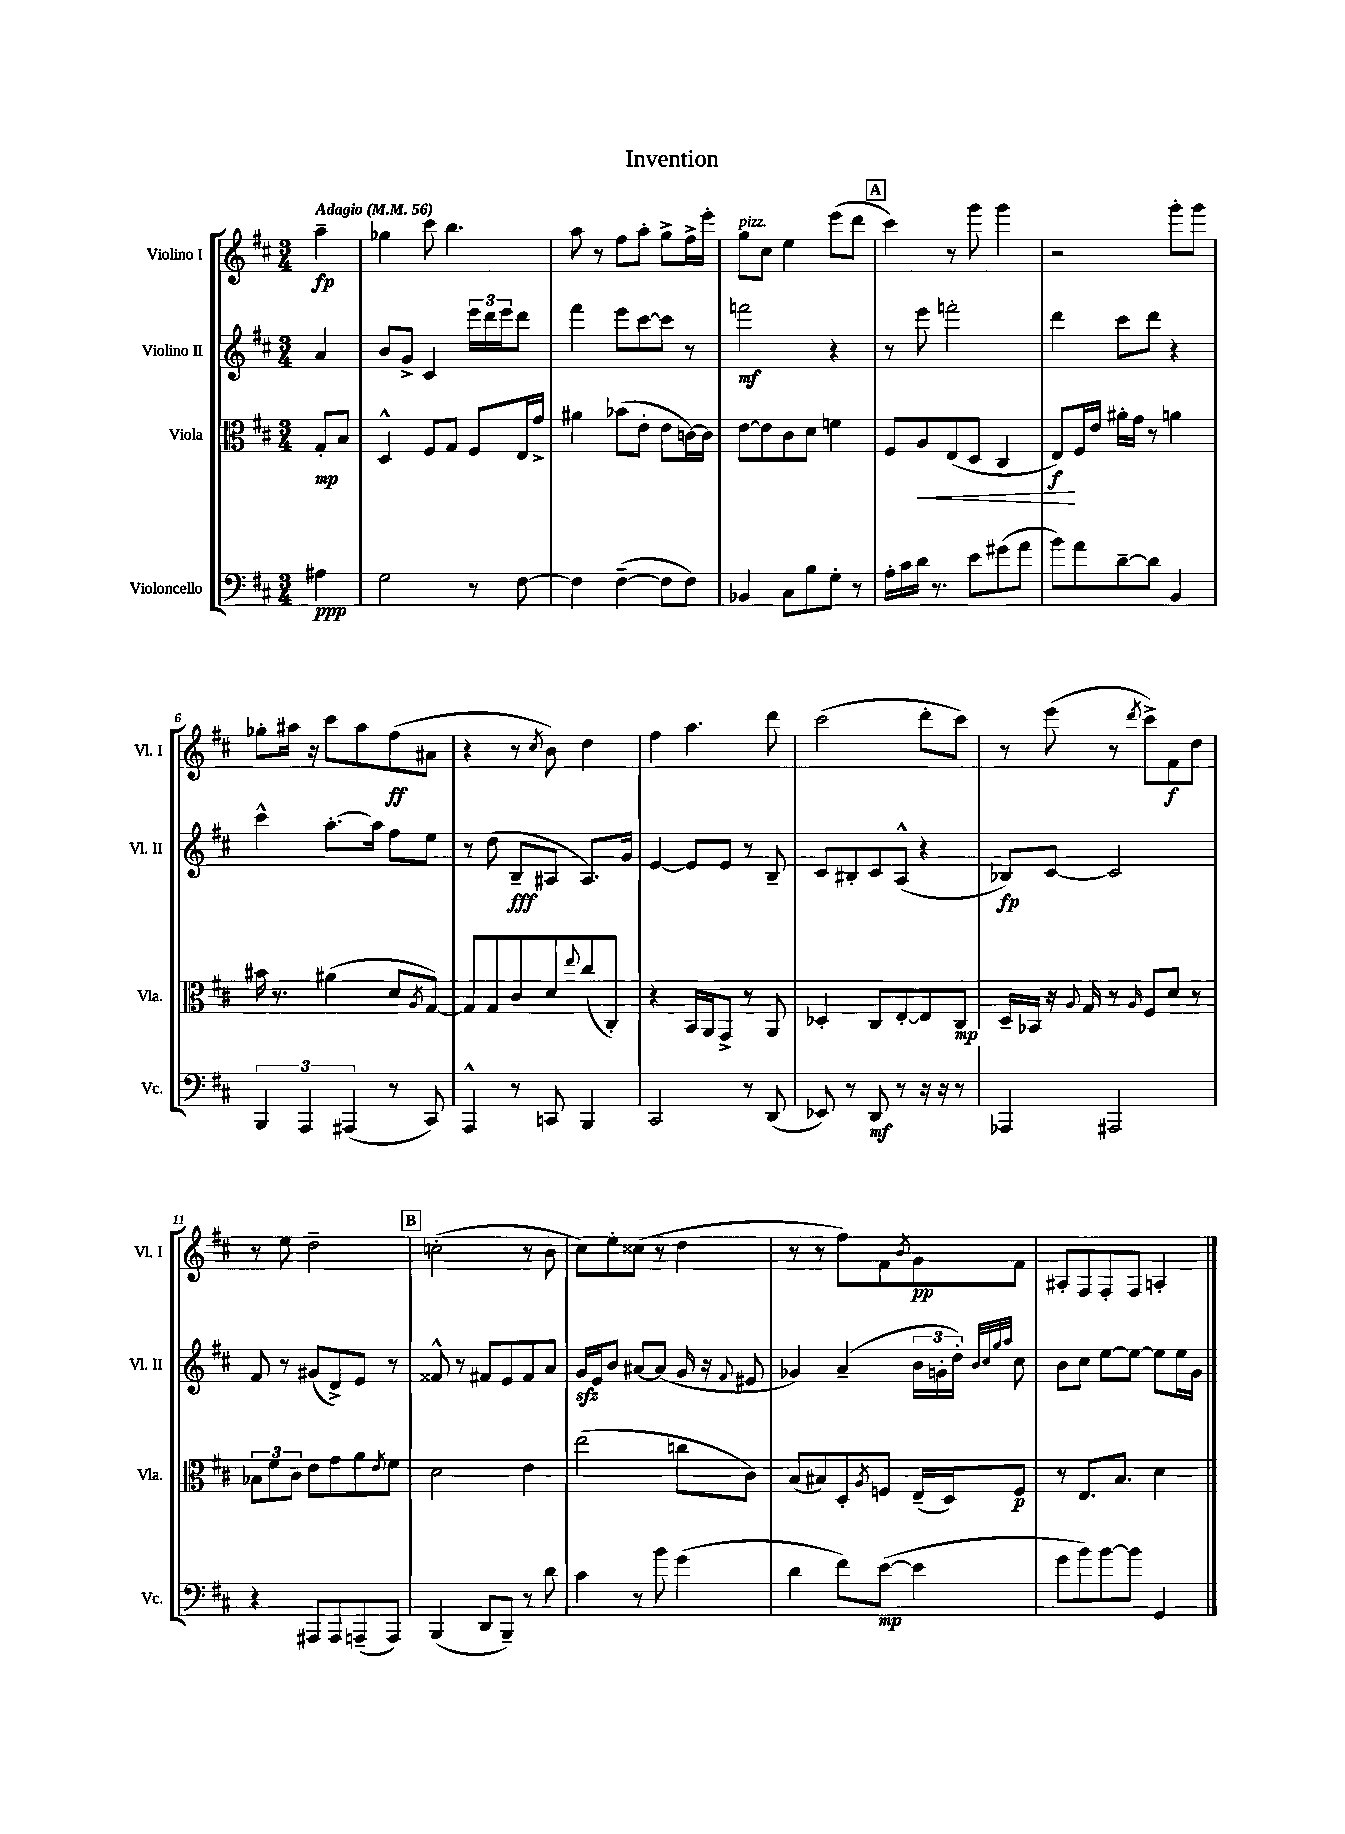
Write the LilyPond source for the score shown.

\header { title = "Invention" }
<<
\new StaffGroup <<
\new Staff = "s0" \with { instrumentName = "Violino I" shortInstrumentName = "Vl. I" } {
    \clef treble \key d \major \numericTimeSignature \time 3/4 \partial 4 \tempo "Adagio" 4 = 56
    a''4--\fp |
    ges''4 cis'''8 b''4. |
    a''8 r8 fis''8 a''8-. g''8-> fis''16-> e'''16-. |
    g''8^\markup { \italic "pizz." } cis''8 e''4 e'''8( d'''8 |
    \mark \markup { \box "A" } cis'''4) r8 g'''8 g'''4 |
    r2 g'''8-. g'''8 |
    ges''8-. ais''16 r16 cis'''8 ais''8 fis''8\ff( ais'8 |
    r4 r8 \acciaccatura { cis''8 } b'8) d''4 |
    fis''4 a''4. d'''8 |
    cis'''2( d'''8-. cis'''8) |
    r8 e'''8( r8 \acciaccatura { d'''8 } cis'''8->) fis'8\f d''8 |
    r8 e''8 d''2-- |
    \mark \markup { \box "B" } c''2-.( r8 b'8 |
    cis''8) e''8-. cisis''8( r8 d''4 |
    r8 r8 fis''8) fis'8 \acciaccatura { b'8 } g'8\pp fis'8 |
    ais8-. fis8 fis8-. fis8 a4-. \bar "|." |
}
\new Staff = "s1" \with { instrumentName = "Violino II" shortInstrumentName = "Vl. II" } {
    \clef treble \key d \major \numericTimeSignature \time 3/4 \partial 4
    a'4 |
    b'8 g'8-> cis'4 \tuplet 3/2 { e'''16 d'''16 e'''16 } d'''8 |
    fis'''4 e'''8 cis'''8~ cis'''8 r8 |
    f'''2\mf r4 |
    \mark \markup { \box "A" } r8 e'''8 f'''2-. |
    d'''4 cis'''8 d'''8 r4 |
    cis'''4-^ a''8.~-. a''16 fis''8 e''8 |
    r8 d''8( b8--\fff ais8 ais8.) g'16 |
    e'4~ e'8 e'8 r8 b8-- |
    cis'8 bis8-. cis'8 a8-^( r4 |
    bes8\fp) cis'8~ cis'2 |
    fis'8 r8 gis'8( d'8->) e'8 r8 |
    \mark \markup { \box "B" } fisis'8-^ r8 fis'8 e'8 fis'8 a'8 |
    g'16\sfz e'16 b'8 ais'8~ ais'8( g'16 r16 \appoggiatura { fis'8 } eis'8 |
    ges'4) a'4--( \tuplet 3/2 { b'16 g'16-. d''16-.) } \grace { b'32 cis''32 g''32 a''32 } cis''8 |
    b'8 cis''8 e''8~ e''8~ e''8 e''16 g'16 \bar "|." |
}
\new Staff = "s2" \with { instrumentName = "Viola" shortInstrumentName = "Vla." } {
    \clef alto \key d \major \numericTimeSignature \time 3/4 \partial 4
    g8-.\mp b8 |
    d4-^ fis8 g8 fis8 e16 g'16-> |
    ais'4 bes'8( e'8-. e'8 c'16~) c'16 |
    e'8~ e'8 cis'8 d'8 f'4 |
    \mark \markup { \box "A" } fis8 a8\< e8( d8 cis4 |
    e8\f\!) fis16 e'16 ais'16-. g'16 r8 a'4 |
    bis'16 r8. ais'4( d'8 \acciaccatura { a8 } g8~) |
    g8 g8 cis'8 d'8 \appoggiatura { e''8 } cis''8( cis8-.) |
    r4 b,16 a,16 g,8-> r8 a,8 |
    des4-. cis8 e8~-. e8 cis8\mp |
    d16-- bes,16 r16 \appoggiatura { a8 } g16 r8 \grace { a16 } fis8 d'8 r8 |
    \tuplet 3/2 { bes8 fis'8 cis'8 } e'8 g'8 a'8 \acciaccatura { e'8 } fis'8 |
    \mark \markup { \box "B" } d'2 e'4 |
    e''2( c''8 cis'8) |
    b8( bis8) d8-. \acciaccatura { a8 } f8 e16--( d16) f8\p |
    r8 e8. b8. d'4 \bar "|." |
}
\new Staff = "s3" \with { instrumentName = "Violoncello" shortInstrumentName = "Vc." } {
    \clef bass \key d \major \numericTimeSignature \time 3/4 \partial 4
    ais4\ppp |
    g2 r8 fis8~ |
    fis4 fis4~--( fis8 fis8) |
    bes,4 cis8 b8 g8-. r8 |
    \mark \markup { \box "A" } a16-. cis'16 d'16 r8. e'8 gis'8( a'8 |
    b'8) a'8 d'8~-- d'8 b,4 |
    \tuplet 3/2 { b,,4 a,,4 ais,,4( } r8 cis,8) |
    a,,4-^ r8 c,8 b,,4 |
    cis,2 r8 d,8( |
    ees,8) r8 d,8\mf r8 r16 r16 r8 |
    aes,,4 ais,,2 |
    r4 ais,,8 ais,,8 a,,8--( a,,8) |
    \mark \markup { \box "B" } b,,4( d,8 b,,8--) r8 d'8 |
    cis'4 r8 b'8 g'4( |
    d'4 fis'8) e'8~\mp( e'4 |
    g'8 b'8) b'8~ b'8 g,4 \bar "|." |
}
>>
>>
